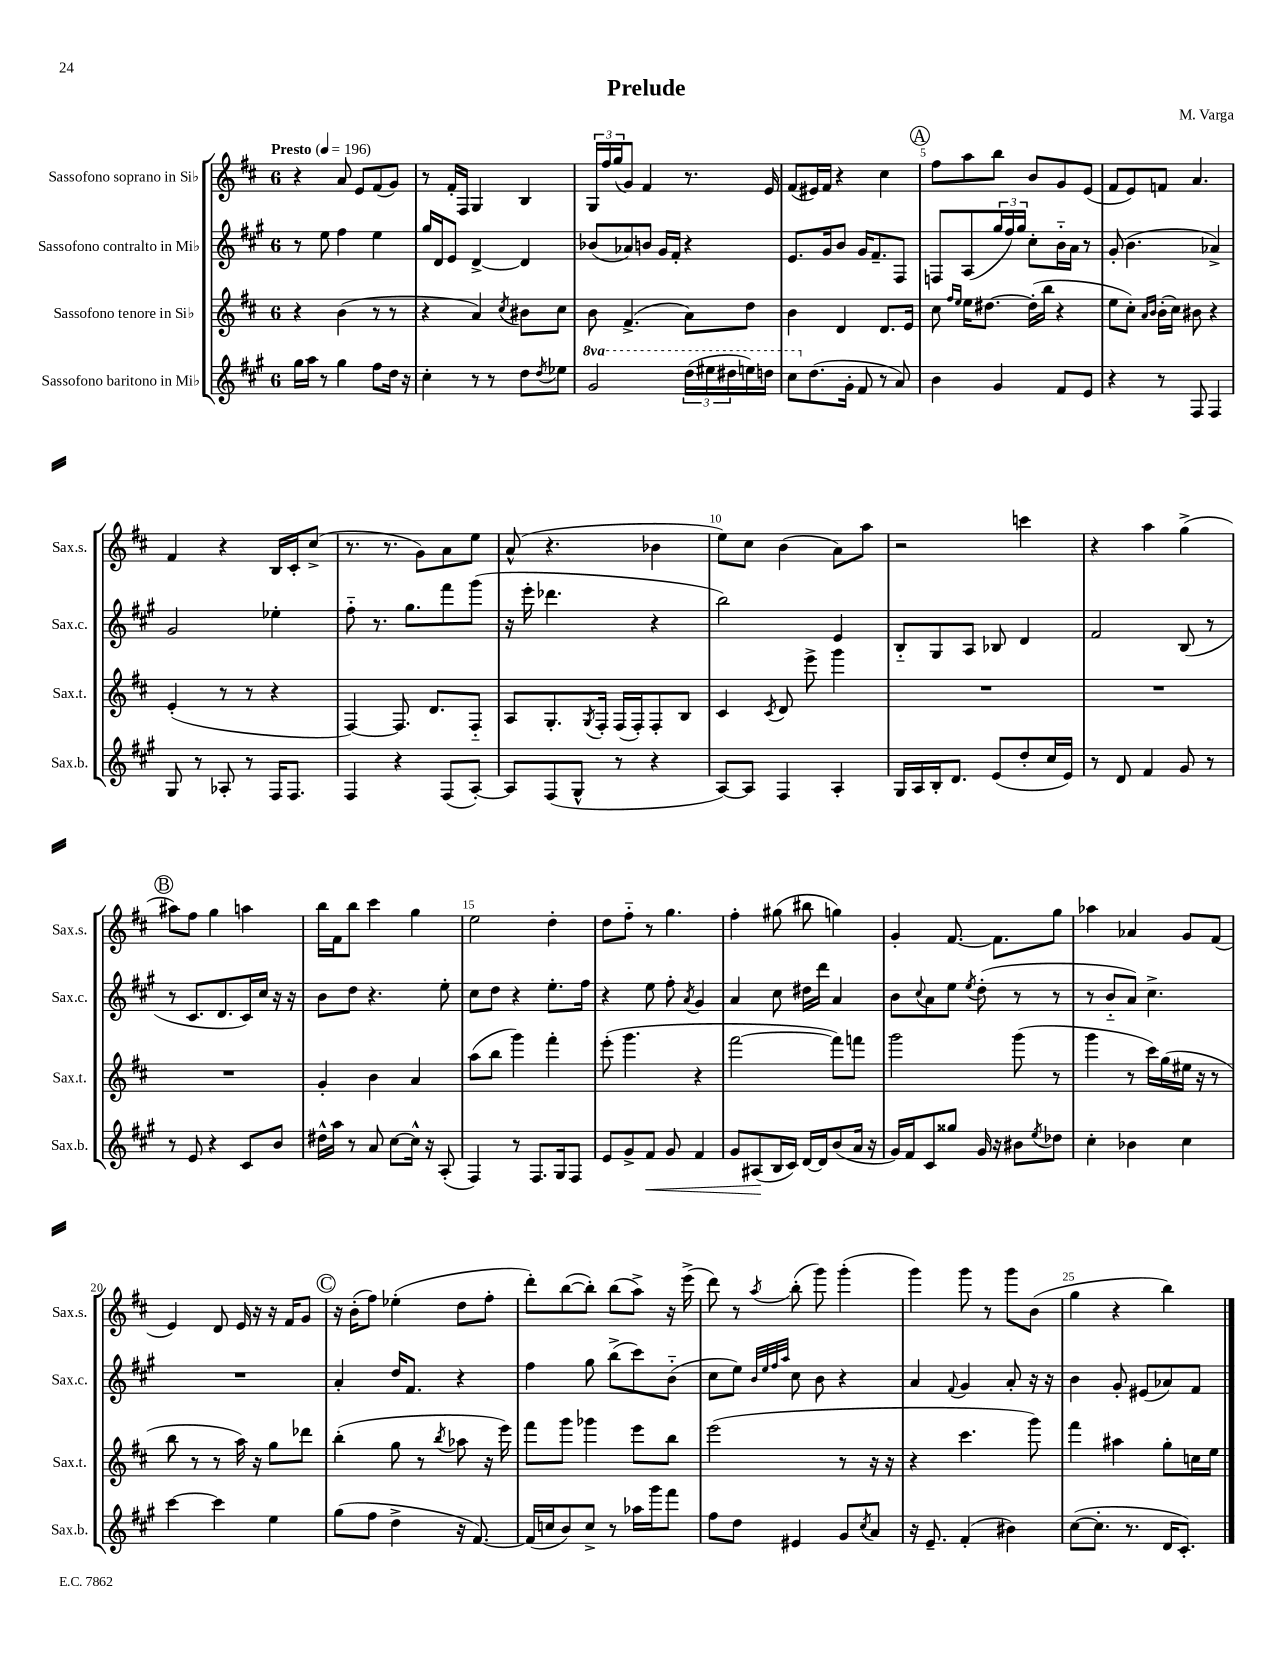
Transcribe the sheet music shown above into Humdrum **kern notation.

**kern	**dynam	**kern	**kern	**kern
*part4	*part4	*part3	*part2	*part1
*staff4	*staff4	*staff3	*staff2	*staff1
*I"Sassofono baritono in Mi♭	*	*I"Sassofono tenore in Si♭	*I"Sassofono contralto in Mi♭	*I"Sassofono soprano in Si♭
*I'Sax.b.	*	*I'Sax.t.	*I'Sax.c.	*I'Sax.s.
*clefG2	*	*clefG2	*clefG2	*clefG2
*k[f#c#g#]	*	*k[f#c#]	*k[f#c#g#]	*k[f#c#]
*M6/8	*	*M6/8	*M6/8	*M6/8
*MM196	*	*MM196	*MM196	*MM196
=1	=1	=1	=1	=1
!	!	!	!	!LO:TX:a:B:t=Presto
16gg#\LL	.	4r	8r	4r
16aa\JJ	.	.	.	.
8r	.	.	8ee\	.
4gg#\	.	(4b\	4ff#\	8a/
.	.	.	.	8e/L
8ff#\L	.	8r	4ee\	(8f#/
16dd\Jk	.	8r	.	8g/J)
16r	.	.	.	.
=2	=2	=2	=2	=2
4cc#'\	.	4r	16gg#/LL	8r
.	.	.	16d/J	.
.	.	.	8e/J	16f#'/LL
.	.	.	.	16F#/JJ
8r	.	4a/)	[4d^/	4G/
8r	.	.	.	.
.	.	8qcc#/	.	.
8dd\L	.	8b#X\L	4d/]	4B/
8qdd/	.	.	.	.
8ee-X\J	.	8cc#\J	.	.
=3	=3	=3	=3	=3
*8va	*	*	*	*
2gg#/	.	8b\	(8b-X/L	24G/LL
.	.	.	.	24ff#/
.	.	.	.	(24gg/J
.	.	(4.f#^/	8a-X/)	8g/J)
.	.	.	8bn/J	4f#/
.	.	.	16g#/LL	.
.	.	.	16f#'/JJ	.
(24ddd\LL	.	8a\L)	4r	8.r
24eee#X\	.	.	.	.
24ddd#X\	.	.	.	.
16eeen\)	.	8dd\J	.	.
16dddn\JJ	.	.	.	16e/
=4	=4	=4	=4	=4
8ccc#\L	.	4b\	8.e/L	(8f#/L
*X8va	*	*	*	*
(8.dd\	.	.	.	16e#X/L)
.	.	.	16g#/k	16f#/JJ
.	.	4d/	8b/J	4r
16g#'\Jk	.	.	.	.
8f#/	.	.	16g#/KL	.
.	.	.	8.f#~/	.
8r	.	8.d/L	.	4cc#\
8a/)	.	.	8F#/J	.
.	.	16e/Jk	.	.
!!LO:REH:place=s1:t=A
=5	=5	=5	=5	=5
4b\	.	8cc#\	8Fn/L	8ff#\L
.	.	16qqff#/LL	.	.
.	.	16qqee/JJ	.	.
.	.	16ee\KL	(8A/	8aa\
.	.	[8.dd#X\J	.	.
4g#/	.	.	24gg#/L	8bb\J
.	.	.	24ff#/)	.
.	.	.	24gg#/JJ	.
.	.	(16dd#'\LL]	8cc#'\L	8b/L
.	.	16bb\JJ	.	.
8f#/L	.	4r	16b\L	8g/
.	.	.	16a\JJ	.
8e/J	.	.	8r	(8e/J
=6	=6	=6	=6	=6
4r	.	8ee\L	(8g#'/	8f#/L
.	.	8cc#'\J)	4.b\	8e/)
.	.	16qqa/LL	.	.
.	.	16qqb/JJ	.	.
8r	.	(16b'\LL	.	8fn/J
.	.	16cc#\JJ)	.	.
8F#/	.	8b#X\	.	4.a/
4F#/	.	4r	4a-X^/)	.
!!LO:LB:g=z
=7	=7	=7	=7	=7
8G#/	.	(4e'/	2g#/	4f#/
8r	.	.	.	.
8A-X'/	.	8r	.	4r
8r	.	8r	.	.
16F#/KL	.	4r	4ee-X'\	16B/LL
8.F#/J	.	.	.	16c#'/J
.	.	.	.	(8cc#^/J
=8	=8	=8	=8	=8
4F#/	.	[4F#/)	8ff#\	8.r
.	.	.	8.r	.
.	.	.	.	8.r
4r	.	8.F#/]	.	.
.	.	.	8.gg#\L	.
.	.	.	.	8g\L)
.	.	8.d/L	.	.
(8F#/L	.	.	8fff#\	8a\
[8A'/J)	.	8F#/J	(8ggg#\J	8ee\J
=9	=9	=9	=9	=9
8A/L]	.	8A/L	16r	(8a^^/
.	.	.	16eee'\	.
(8F#/	.	8.G'/	4.ddd-X\	4.r
8G#^^/J	.	.	.	.
.	.	8qG/	.	.
.	.	16F#'/Jk	.	.
8r	.	(16F#/LL	.	.
.	.	16F#'/J)	.	.
4r	.	8F#'/	4r	4b-X\
.	.	8B/J	.	.
=10	=10	=10	=10	=10
[8A/L)	.	4c#/	2bb\)	8ee\L)
8A/J]	.	.	.	8cc#\J
.	.	8qc#/	.	.
4F#/	.	8d/	.	(4b\
.	.	8eee^\	.	.
4A'/	.	4ggg\	4e/	8a\L)
.	.	.	.	8aa\J
=11	=11	=11	=11	=11
16G#/LL	.	2.r	8B/L	2r
16A/	.	.	.	.
16B'/J	.	.	8G#/	.
8.d/J	.	.	.	.
.	.	.	8A/J	.
(8e/L	.	.	8B-X/	.
8dd'/	.	.	4d/	4cccn\
16cc#/L	.	.	.	.
16e/JJ)	.	.	.	.
=12	=12	=12	=12	=12
8r	.	2.r	2f#/	4r
8d/	.	.	.	.
4f#/	.	.	.	4aa\
8g#/	.	.	(8B/	(4gg^\
8r	.	.	8r	.
!!LO:LB:g=z
!!LO:REH:place=s1:t=B
=13	=13	=13	=13	=13
8r	.	2.r	8r	8aa#X\L)
8e/	.	.	8.c#/L	8ff#\J
4r	.	.	.	4gg\
.	.	.	8.d/	.
8c#/L	.	.	16c#/L)	4aan\
.	.	.	16cc#/JJ	.
8b/J	.	.	16r	.
.	.	.	16r	.
=14	=14	=14	=14	=14
16dd#X^^\LL	.	4g'/	8b\L	16bb\LL
16aa\JJ	.	.	.	16f#\J
8r	.	.	8dd\J	8bb\J
8a/	.	4b\	4.r	4ccc#\
[8cc#\L	.	.	.	.
16cc#^^\Jk]	.	4a/	.	4gg\
16r	.	.	.	.
(8A'/	.	.	8ee'\	.
=15	=15	=15	=15	=15
4F#/)	.	(8aa\L	8cc#\L	2ee\
.	.	8bb\J	8dd\J	.
8r	.	4ggg\)	4r	.
8.F#/L	.	.	.	.
.	.	4fff#'\	8.ee'\L	4dd'\
16G#/k	.	.	.	.
8F#/J	.	.	.	.
.	.	.	16ff#\Jk	.
=16	=16	=16	=16	=16
8e/L	.	(8eee'\	4r	8dd\L
8g#^/	.	4.ggg\	.	8ff#\J
!	!LO:HP:b	!	!	!
8f#/J	<	.	8ee\	8r
8g#/	.	.	8ff#'\	4.gg\
.	.	.	8qa/	.
4f#/	.	4r	4g#/	.
=17	=17	=17	=17	=17
8g#/L	.	[2fff#\	4a/	4ff#'\
(8A#X/	.	.	.	.
16B/L	[	.	8cc#\	(8gg#X\
16c#/JJ)	.	.	.	.
[16d/LL	.	.	16dd#X\LL	8bb#X\
16d/J]	.	.	16ddd\JJ	.
(8b/	.	8fff#\L])	4a/	4ggn\)
16a/Jk	.	8fffn\J	.	.
16r	.	.	.	.
=18	=18	=18	=18	=18
16g#/LL)	.	2ggg\	8b\L	4g'/
16f#/J	.	.	.	.
.	.	.	8qqcc#/	.
8c#/	.	.	8a\	.
8gg##X/J	.	.	8ee\J	[8.f#/
.	.	.	8qee/	.
16g#/	.	.	(8dd'\	.
16r	.	.	.	8.f#\L]
8b#X\L	.	(8ggg\	8r	.
8qee/	.	.	.	.
8dd-X\J	.	8r	8r	8gg\J
=19	=19	=19	=19	=19
4cc#'\	.	4ggg\	8r	4aa-X\
.	.	.	8b/L	.
4b-X\	.	8r	8a/J)	4a-X/
.	.	16ccc#\LL)	4.cc#^\	.
.	.	(16gg\	.	.
4cc#\	.	16ee#X\JJ	.	8g/L
.	.	16r	.	.
.	.	8r	.	(8f#/J
!!LO:LB:g=z
=20	=20	=20	=20	=20
[4ccc#\	.	8bb\	2.r	4e/)
.	.	8r	.	.
4ccc#\]	.	8r	.	8d/
.	.	16aa\)	.	16e/
.	.	16r	.	16r
4ee\	.	8gg\L	.	16r
.	.	.	.	16f#/KL
.	.	8ddd-X\J	.	8g/J
!!LO:REH:place=s1:t=C
=21	=21	=21	=21	=21
(8gg#\L	.	(4bb'\	4a'/	16r
.	.	.	.	(16b'\KL
8ff#\J	.	.	.	8ff#\J)
4dd^\	.	8gg\	16dd/KL	(4ee-X'\
.	.	.	8.f#/J	.
.	.	8r	.	.
.	.	8qbb/	.	.
16r	.	8aa-X\	4r	8dd\L
[8.f#/)	.	.	.	.
.	.	16r	.	8ff#'\J
.	.	16eee\)	.	.
=22	=22	=22	=22	=22
(16f#/LL]	.	8fff#\L	4ff#\	8ddd'\L)
16ccn/J	.	.	.	.
8b/)	.	8ggg\J	.	([8bb\
8cc^/J	.	4ggg-X\	8gg#\	8bb'\J])
8r	.	.	(8bb^\L	(8bb\L
16aa-X\LL	.	8eee\L	8ccc#\)	8aa^\J)
16ggg#\J	.	.	.	.
8fff#\J	.	8bb\J	(8b\J	16r
.	.	.	.	(16eee^\
=23	=23	=23	=23	=23
8ff#\L	.	(2eee\	8cc#\L	8ddd\)
8dd\J	.	.	8ee\J)	8r
.	.	.	32qqb/LLL	.
.	.	.	32qqee/	.
.	.	.	32qqff#/	.
.	.	.	32qqaa/JJJ	8qaa/
4e#X/	.	.	8cc#\	(8bb'\
.	.	.	8b\	8ggg\)
8g#/L	.	8r	4r	(4ggg'\
8qcc#/	.	.	.	.
8a/J	.	16r	.	.
.	.	16r	.	.
=24	=24	=24	=24	=24
16r	.	4r	4a/	4ggg\)
8.e~/	.	.	.	.
.	.	.	8qqf#/	.
(4f#'/	.	4.ccc#\	4g#/	8ggg\
.	.	.	.	8r
4b#X\)	.	.	8a'/	8ggg\L
.	.	8ggg\)	16r	(8b\J
.	.	.	16r	.
=25	=25	=25	=25	=25
([8cc#\L	.	4fff#\	4b\	4gg\
8.cc#'\J]	.	.	.	.
.	.	4aa#X\	8g#'/	4r
8.r	.	.	.	.
.	.	.	(8e#X/L	.
16d/KL	.	8gg'\L	8a-X/)	4bb\)
8.c#'/J)	.	.	.	.
.	.	16ccn\L	8f#/J	.
.	.	16ee\JJ	.	.
==	==	==	==	==
*-	*-	*-	*-	*-
